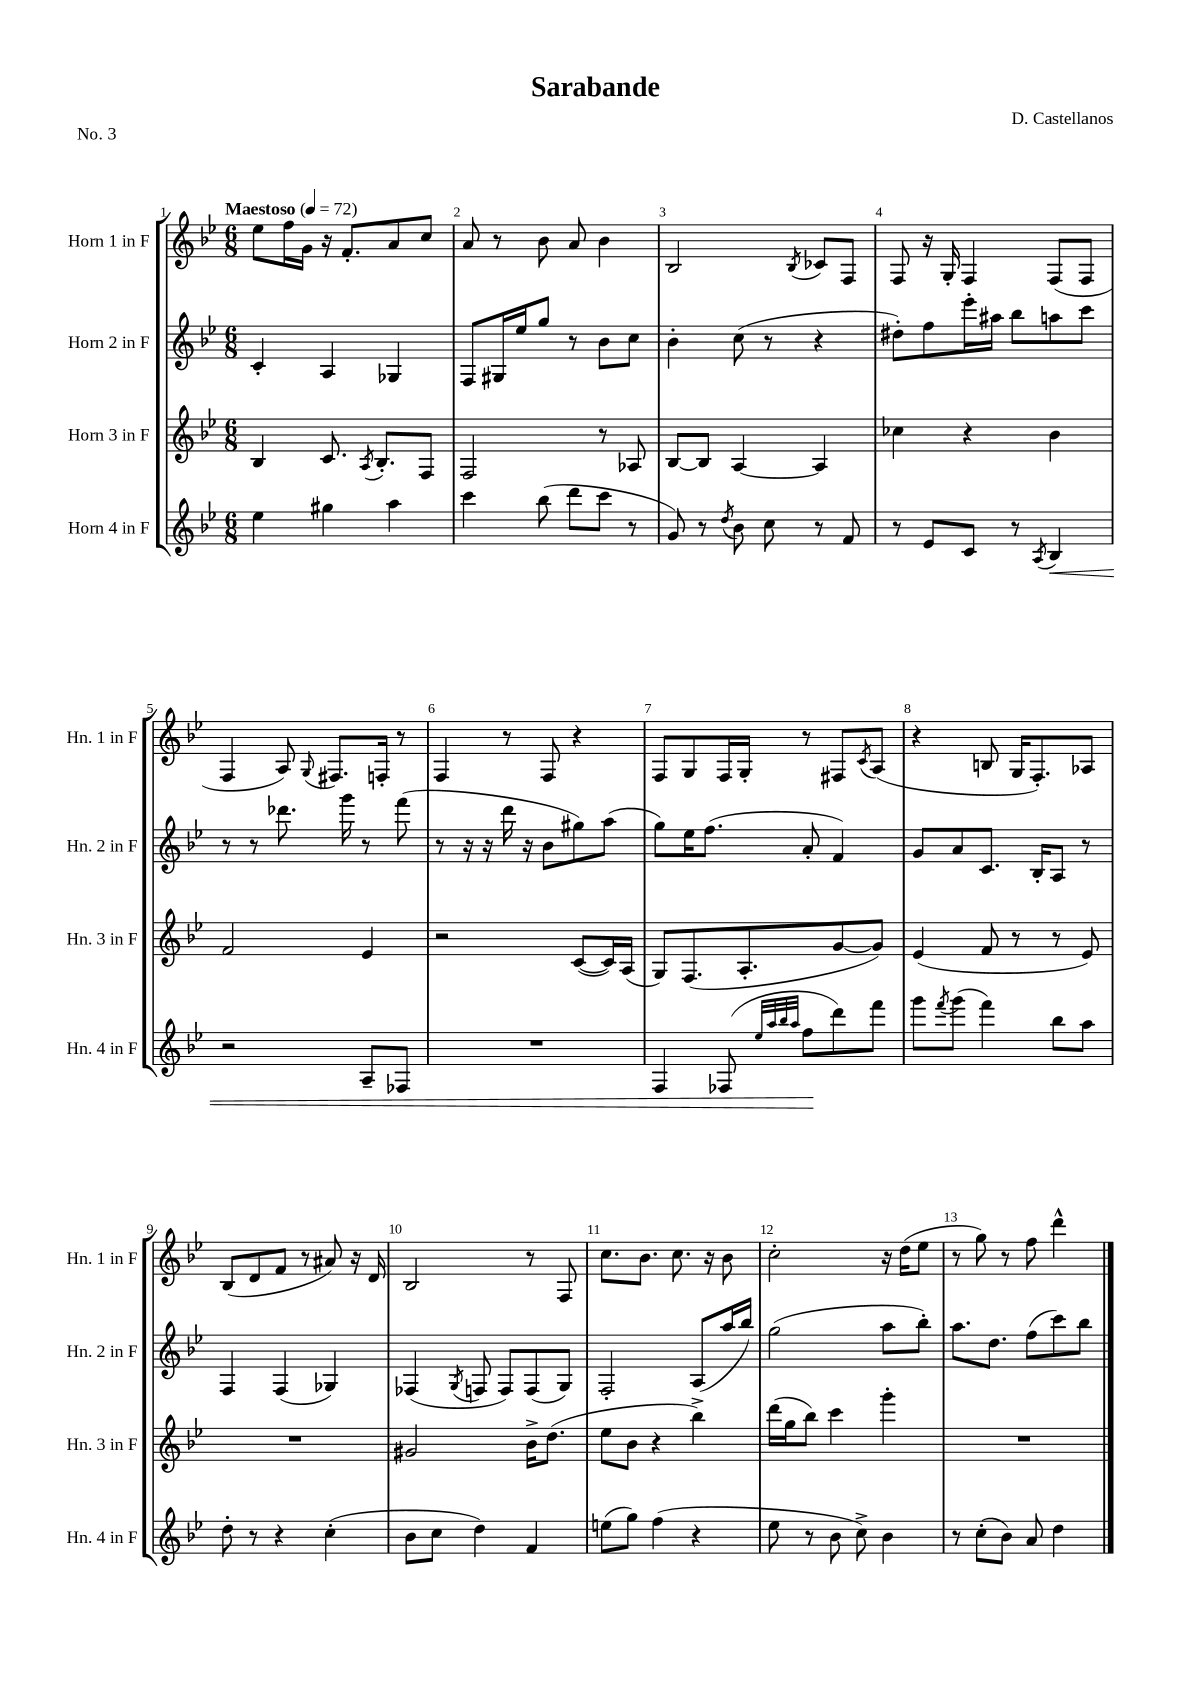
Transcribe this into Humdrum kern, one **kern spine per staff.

**kern	**kern	**kern	**kern
*staff4	*staff3	*staff2	*staff1
*clefG2	*clefG2	*clefG2	*clefG2
*k[b-e-]	*k[b-e-]	*k[b-e-]	*k[b-e-]
*M6/8	*M6/8	*M6/8	*M6/8
*MM72	*MM72	*MM72	*MM72
4ee-\	4B-/	4c'/	8ee-\L
.	.	.	16ff\L
.	.	.	16g\JJ
4gg#\	8.c/	4A/	16r
.	.	.	8.f'/L
.	8qA/	.	.
.	8.B-'/L	.	.
4aa\	.	4G-/	8a/
.	8F/J	.	8cc/J
=	=	=	=
4ccc\	2F/	8F/L	8a/
.	.	16G#/L	8r
.	.	16ee-/J	.
(8bb-\	.	8gg/J	8b-\
8ddd\L	.	8r	8a/
8ccc\J	8r	8b-\L	4b-\
8r	8A-/	8cc\J	.
=	=	=	=
8g/)	[8B-/L	4b-'\	2B-/
8r	8B-/]J	.	.
8qdd/	.	.	.
8b-\	[4A/	(8cc\	.
8cc\	.	8r	.
.	.	.	8qB-/
8r	4A/]	4r	8c-/L
8f/	.	.	8F/J
=	=	=	=
8r	4cc-\	8dd#'\L)	8F/
8e-/L	.	8ff\	16r
.	.	.	16G'/
8c/J	4r	16eee-'\L	4F/
.	.	16aa#\JJ	.
8r	.	8bb-\L	.
8qA/	.	.	.
4B-/	4b-\	8aa\	(8F/L
.	.	8ccc\J	8F/J
=	=	=	=
2r	2f/	8r	4F/
.	.	8r	.
.	.	8.ddd-\	8A/)
.	.	.	8qqG/
.	.	.	8.F#/L
.	.	16ggg\	.
8A~/L	4e-/	8r	.
.	.	.	16F'/Jk
8F-/J	.	(8fff\	8r
=	=	=	=
2.r	2r	8r	4F/
.	.	16r	.
.	.	16r	.
.	.	16ddd\	8r
.	.	16r	.
.	.	8b-\L	8F/
.	([8c/L	8gg#\)	4r
.	16c/]L)	(8aa\J	.
.	(16A/JJ	.	.
=	=	=	=
4F/	8G/L)	8gg\L)	8F/L
.	(8.F/	16ee-\K	8G/
.	.	(8.ff\J	.
(8F-/	.	.	16F/L
.	8.A'/	.	16G'/JJ
32qqee-/LLL	.	.	.
32qqaa/	.	.	.
32qqbb-/	.	.	.
32qqaa/JJJ	.	.	.
8ff\L	.	8a'/	8r
8ddd\)	[8g/	4f/)	8F#/L
.	.	.	8qc/
8fff\J	8g/]J)	.	(8A/J
=	=	=	=
8ggg\L	(4e-/	8g/L	4r
8qfff/	.	.	.
(8ggg\J	.	8a/	.
4fff\)	8f/	8.c/J	8B/
.	8r	.	16G/LK
.	.	16B-'/LK	8.F'/)
8bb-\L	8r	8A/J	.
8aa\J	8e-/)	8r	8A-/J
=	=	=	=
8dd'\	2.r	4F/	(8B-/L
8r	.	.	8d/
4r	.	(4F/	8f/J
.	.	.	8r
(4cc'\	.	4G-/)	8a#/)
.	.	.	16r
.	.	.	16d/
=	=	=	=
8b-\L	2g#/	(4F-/	2B-/
8cc\J	.	.	.
.	.	8qG/	.
4dd\)	.	8F/	.
.	.	8F/L)	.
4f/	16b-^\LK	(8F/	8r
.	(8.dd\J	.	.
.	.	8G/J)	8F/
=	=	=	=
(8ee\L	8ee-\L	2F'/	8.cc\L
8gg\J)	8b-\J	.	.
.	.	.	8.b-\J
(4ff\	4r	.	.
.	.	.	8.cc\
4r	4bb-^\)	(8A/L	.
.	.	.	16r
.	.	16aa/L	8b-\
.	.	16bb-/JJ)	.
=	=	=	=
8ee-\	(16ddd\LL	(2gg\	2cc'\
.	16gg\J	.	.
8r	8bb-\J)	.	.
8b-\	4ccc\	.	.
8cc^\)	.	.	.
4b-\	4ggg'\	8aa\L	16r
.	.	.	(16dd\LK
.	.	8bb-'\J)	8ee-\J
=	=	=	=
8r	2.r	8.aa\L	8r
(8cc'\L	.	.	8gg\)
.	.	8.dd\J	.
8b-\J)	.	.	8r
8a/	.	(8ff\L	8ff\
4dd\	.	8ccc\)	4ddd^^\
.	.	8bb-\J	.
==	==	==	==
*-	*-	*-	*-
